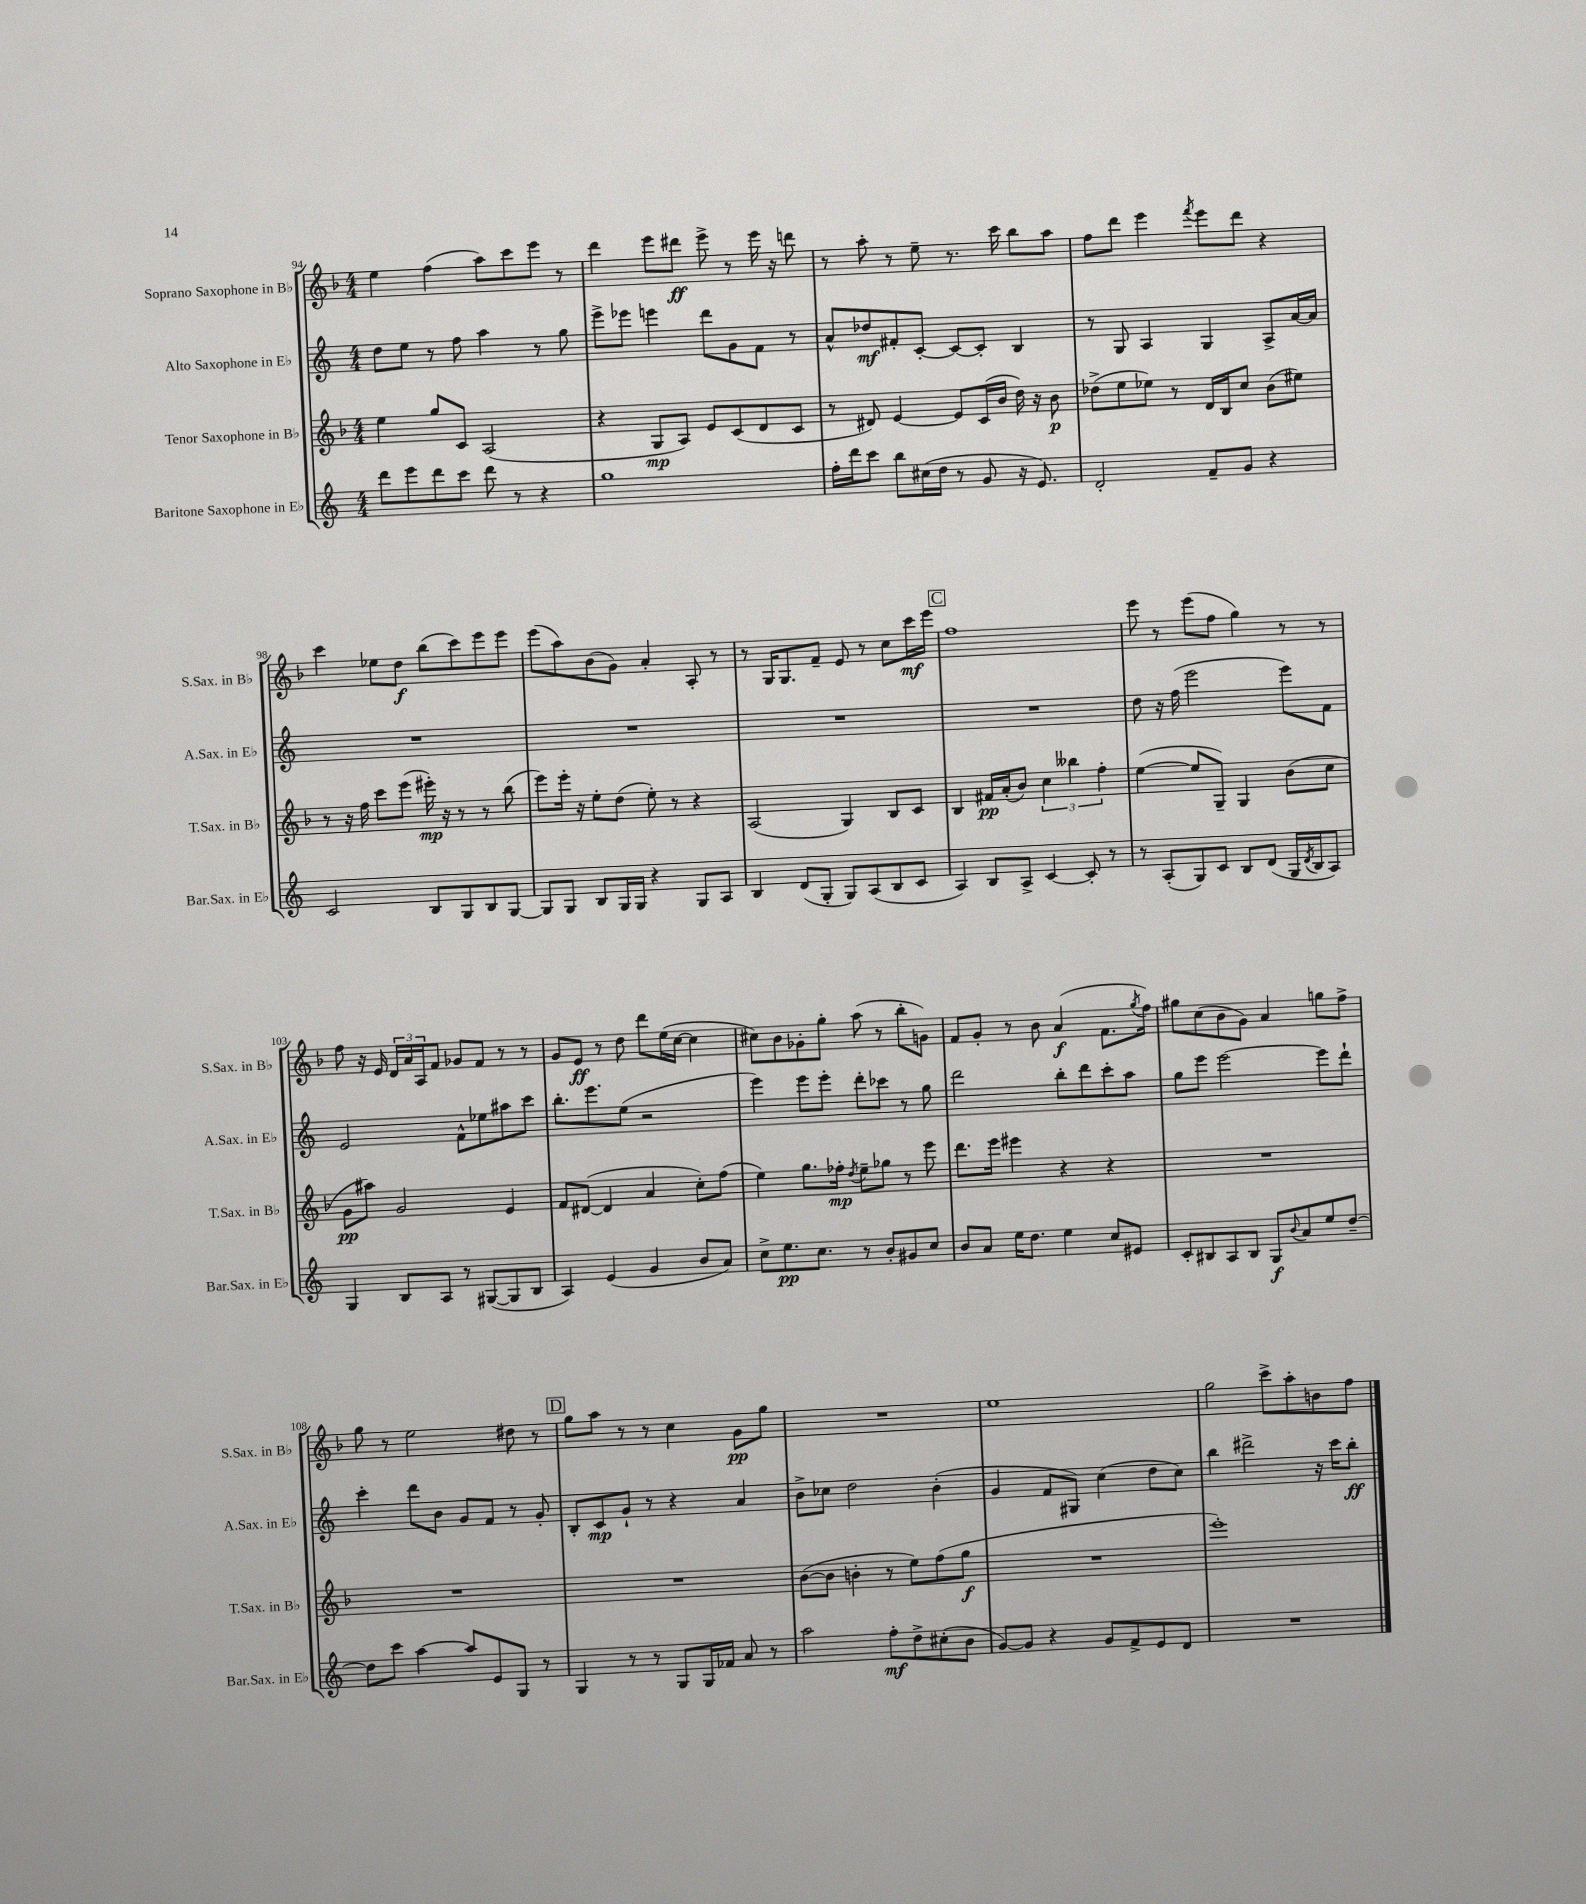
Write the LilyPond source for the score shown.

<<
\new StaffGroup <<
\new Staff = "s0" \with { instrumentName = "Soprano Saxophone in Bb" shortInstrumentName = "S.Sax. in Bb" } {
    \clef treble \key f \major \numericTimeSignature \time 4/4
    e''4 f''4( a''8) c'''8 e'''8 r8 |
    d'''4 e'''8 dis'''8\ff e'''8-> r8 e'''16 r16 d'''8 |
    r8 a''8-. r8 e''8-- r8. c'''16 bes''8 a''8 |
    f''8 d'''8 e'''4 \acciaccatura { f'''8 } e'''8 d'''8 r4 |
    c'''4 ees''8 d''8\f bes''8( c'''8) e'''8 e'''8 |
    e'''8( a''8) bes'8( g'8) a'4-. a8-. r8 |
    r8 g16 g8. f'8-- e'8 r8 c''8 c'''16\mf e'''16 |
    \mark \markup { \box "C" } f''1 |
    e'''8 r8 e'''8( f''8 g''4) r8 r8 |
    f''8 r16 e'16 \tuplet 3/2 { d'16 a'16 a16 } f'8 ges'8 f'8 r8 r8 |
    g'8 e'8\ff r8 d''8 d'''8 e''16( c''16~ c''4 |
    cis''8) bes'8 ges'8-. g''8-. a''8( r8 bes''8-. g'8) |
    f'8 g'8-. r8 bes'8 a'4\f( f'8. \acciaccatura { g''8 } f''16) |
    gis''8 c''8( bes'8 g'8) a'4 g''8 f''8-> |
    g''8 r8 e''2 dis''8 r8 |
    \mark \markup { \box "D" } g''8 a''8 r8 r8 c''4 g'8\pp g''8 |
    R1 |
    e''1 |
    g''2 c'''8-> a''8-. b'8 f''8 \bar "|." |
}
\new Staff = "s1" \with { instrumentName = "Alto Saxophone in Eb" shortInstrumentName = "A.Sax. in Eb" } {
    \clef treble \key c \major \numericTimeSignature \time 4/4
    d''8 e''8 r8 f''8 a''4 r8 g''8 |
    e'''8-> ees'''8 e'''4 d'''8 g'8 f'8 r8 |
    a'8-^ des''8\mf fis'8-. c'8~-. c'8~ c'8-. b4 |
    r8 g8 a4 g4 a8-> a'16~ a'16 |
    R1 |
    R1 |
    R1 |
    \mark \markup { \box "C" } R1 |
    d''8 r16 f''16( e'''2 e'''8) f'8 |
    e'2 f'8-^ ees''8 ais''8 c'''8 |
    b''8.-. e'''8. e''8( r2 |
    e'''4) e'''8 e'''8-. d'''8-. ces'''8 r8 g''8 |
    d'''2 b''8-. d'''8 c'''8-. a''8 |
    g''8 e'''8 e'''2~ e'''8 d'''8-! |
    c'''4-. d'''8 b'8 g'8 f'8 r8 g'8-. |
    \mark \markup { \box "D" } b8-. c'8\mp g'8-! r8 r4 a'4 |
    b'8-> ces''8 d''2 b'4-.( |
    g'4 f'8 gis8) c''4( d''8 c''8) |
    b''4 dis'''2-> r16 c'''16 b''8-.\ff \bar "|." |
}
\new Staff = "s2" \with { instrumentName = "Tenor Saxophone in Bb" shortInstrumentName = "T.Sax. in Bb" } {
    \clef treble \key f \major \numericTimeSignature \time 4/4
    e''4 g''8 c'8 a2( |
    r4 g8\mp a8) e'8 c'8( d'8 c'8 |
    r8 dis'8) e'4~ e'8 c'16( bes'16 d''16) r16 bes'8\p |
    des''8->( e''8 ees''8) r8 d'16 bes16 c''8 bes'8( eis''8) |
    r8 r16 f''16 c'''8 e'''8( eis'''16-.\mp) r16 r8 r8 bes''8( |
    e'''8) e'''16-. r16 e''8-. d''8( e''8-.) r8 r4 |
    a2( g4) bes8 c'8 |
    \mark \markup { \box "C" } bes4 fis'16\pp a'16-.( bes'8) \tuplet 3/2 { c''4 beses''4 f''4-. } |
    e''4~( e''8 g8--) g4 bes'8( c''8 |
    g'8\pp ais''8) g'2 e'4 |
    f'8 dis'8~( dis'4 a'4 c''8-.) f''8( |
    e''4) g''8. fes''16-.\mp \acciaccatura { d''8 } e''8-- ges''8 r8 e'''8 |
    d'''8. e'''16 eis'''4 r4 r4 |
    R1 |
    R1 |
    \mark \markup { \box "D" } R1 |
    bes'8~( bes'8 b'4-. r8 e''8) f''8( g''8\f |
    R1 |
    e'''1-.) \bar "|." |
}
\new Staff = "s3" \with { instrumentName = "Baritone Saxophone in Eb" shortInstrumentName = "Bar.Sax. in Eb" } {
    \clef treble \key c \major \numericTimeSignature \time 4/4
    d'''8 e'''8 d'''8 c'''8 d'''8 r8 r4 |
    g''1 |
    f''16-. d'''16 c'''8 b''8 cis''16( d''16 r8 g'8 r16 e'8.) |
    d'2-. f'8-- g'8 r4 |
    c'2 b8 g8 b8 g8~ |
    g8 g8 b8 g16 g16 r4 g8 a8 |
    b4 d'8( g8-. g8) a8( b8 c'8 |
    \mark \markup { \box "C" } a4) b8 a8-> c'4~ c'8-. r8 |
    r8 a8-.( g8) c'8 b8 d'8( g16 \acciaccatura { d'8 } b16 a8) |
    g4 b8 a8 r8 gis8~( gis8 b8 |
    a4) e'4( g'4 b'8 a'8) |
    c''8-> e''8.\pp c''8. r8 b'8-. gis'8 c''8 |
    b'8 a'8 e''16 d''8. e''4 c''8 eis'8 |
    c'8-. bis8 a8 bis8 g8\f \appoggiatura { b'8 } a'8 e''8 d''8~-- |
    d''8 c'''8 a''4~ a''8 e'8 g8 r8 |
    \mark \markup { \box "D" } g4 r8 r8 g8 g16 fes'16 a'8 r8 |
    a''2 f''8-.\mf d''8-> cis''8-.( b'8 |
    g'8~) g'8 r4 g'8 f'8-> e'8 d'8 |
    R1 \bar "|." |
}
>>
>>
\layout { \context { \Score currentBarNumber = #94 } }
